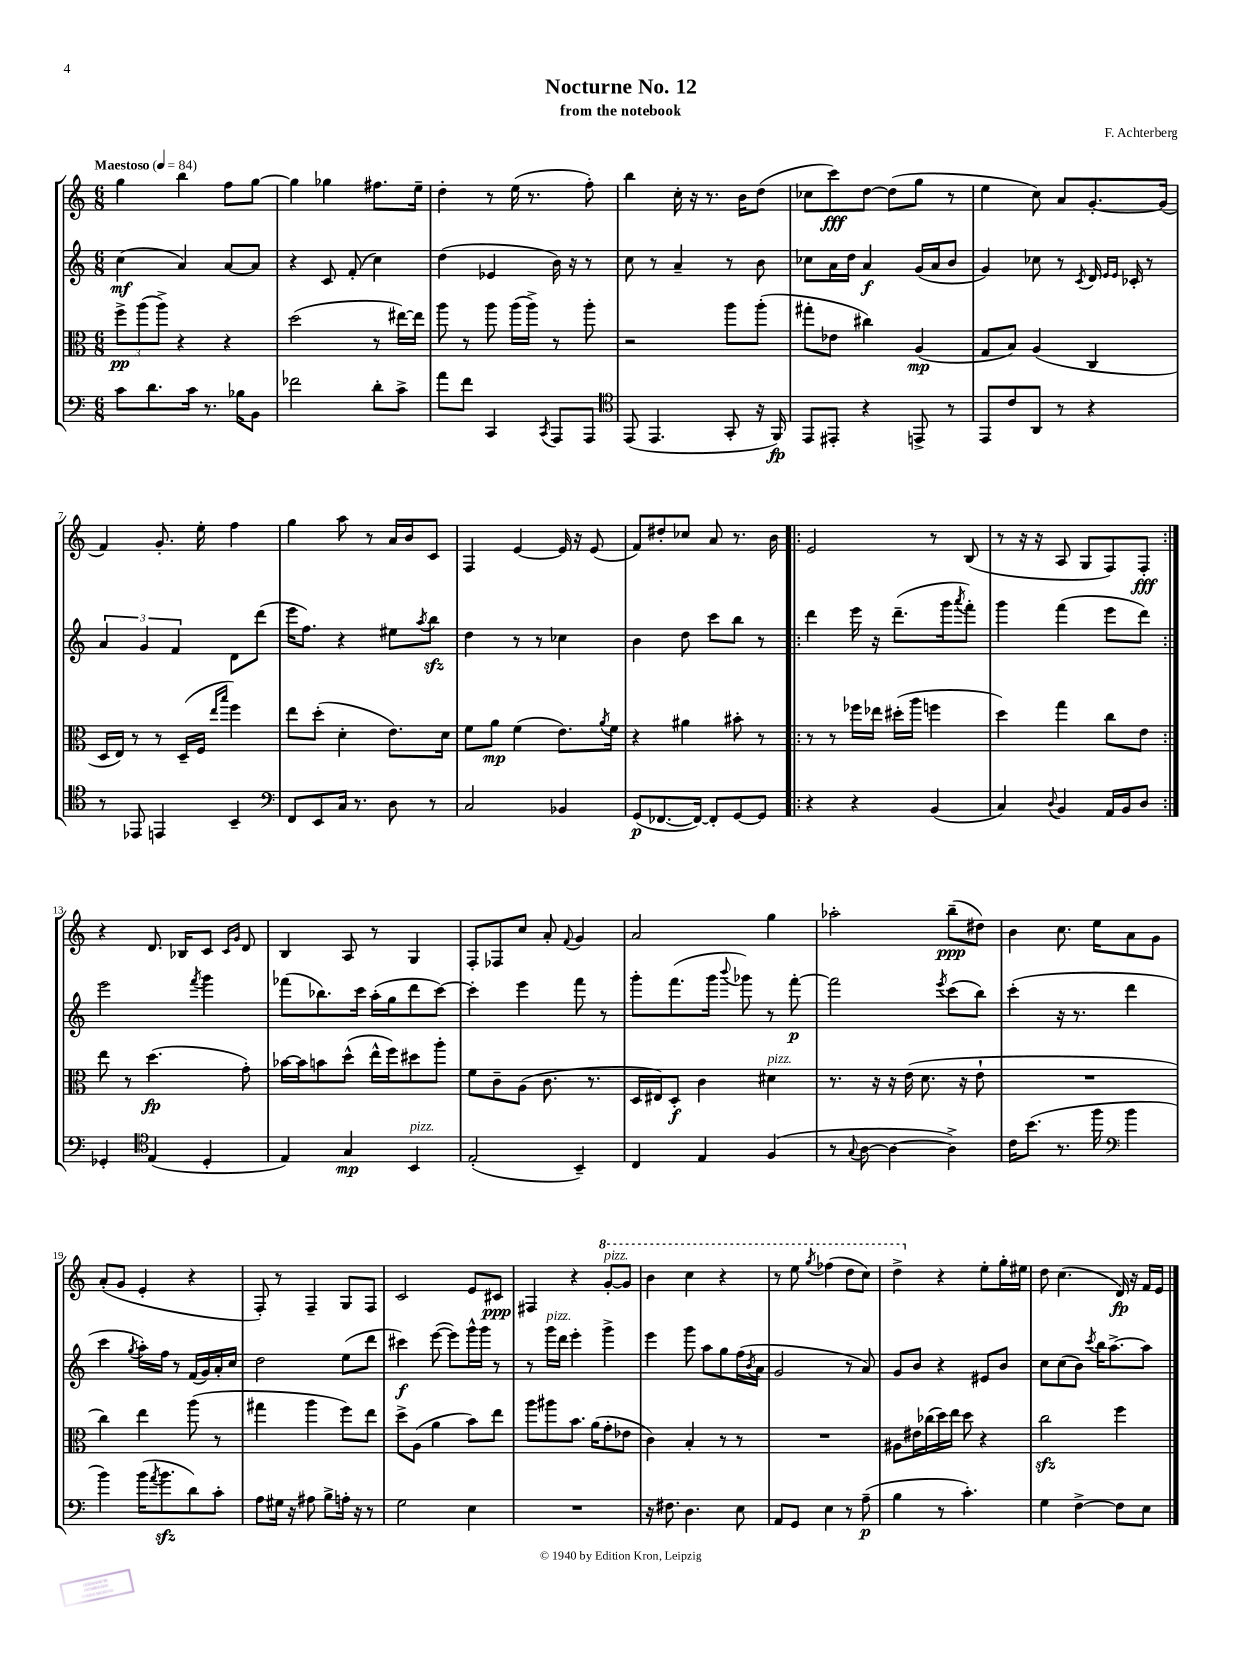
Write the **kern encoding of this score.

**kern	**kern	**kern	**kern
*staff4	*staff3	*staff2	*staff1
*clefF4	*clefC3	*clefG2	*clefG2
*k[]	*k[]	*k[]	*k[]
*M6/8	*M6/8	*M6/8	*M6/8
*MM84	*MM84	*MM84	*MM84
8c	12ff^	(4cc	4gg
.	(12aa	.	.
8.d	.	.	.
.	12aa^)	.	.
.	4r	4a)	4bb
16c	.	.	.
8.r	.	.	.
.	4r	[8a	8ff
16B-	.	.	.
8BB	.	8a]	[8gg
=	=	=	=
2f-	(2dd	4r	4gg]
.	.	8c	4gg-
.	.	(8f'	.
8d'	8r	4cc)	8.ff#
8c^	[16ee#)	.	.
.	16ee#]	.	16ee~
=	=	=	=
8a	8aa	(4dd	4dd'
8f	8r	.	.
4CC	8aa	4e-	8r
.	(16aa	.	(16ee
.	16aa^)	.	8.r
8qCC	.	.	.
8AAA	8r	16b)	.
.	.	16r	.
8AAA	8aa'	8r	8ff')
=	=	=	=
*clefC4	*	*	*
(8EE	2r	8cc	4bb
4.EE	.	8r	.
.	.	4a~	16cc'
.	.	.	16r
.	.	.	8.r
8GG'	8aa	8r	.
.	.	.	16b
16r	(8aa'	8b	(8dd
16FF)	.	.	.
=	=	=	=
8EE	8gg#'	8cc-	8cc-
8EE#'	8e-	16a	8ccc)
.	.	16dd	.
4r	4cc#)	4a	[8dd
.	.	.	(8dd]
8EE^	(4A	(16g	8gg
.	.	16a	.
8r	.	8b	8r
=	=	=	=
8EE	8G	4g)	4ee
8c	8B)	.	.
8AA	(4A	8cc-	8cc)
8r	.	8r	8a
.	.	8qc	.
4r	4C	16d	[8.g'
.	.	16qqe	.
.	.	16qqe	.
.	.	16c-'	.
.	.	8r	.
.	.	.	(16g]
=	=	=	=
8r	16D	6a	4f)
.	16E)	.	.
8EE-	8r	.	.
.	.	6g	.
4EE	8r	.	8.g'
.	.	6f	.
.	(16D~	.	.
.	16F	.	16ee'
.	16qqee	.	.
.	16qqbb	.	.
4BB~	4ff)	8d	4ff
.	.	(8ddd	.
=	=	=	=
*clefF4	*	*	*
8FF	8ee	16eee	4gg
.	.	8.ff)	.
8EE	(8dd'	.	.
16C	4d'	4r	8aa
8.r	.	.	.
.	.	.	8r
8D	8.e)	8ee#	16a
.	.	.	16b
.	.	8qaa	.
8r	.	8bb	8c
.	16d	.	.
=	=	=	=
2C	8f	4dd	4F
.	8a	.	.
.	(4f	8r	[4e
.	.	8r	.
4BB-	8.e)	4cc-	16e]
.	.	.	16r
.	.	.	(8e
.	8qa	.	.
.	16f	.	.
=	=	=	=
(8GG	4r	4b	8f)
[8.FF-	.	.	8dd#'
.	4a#	8dd	8cc-
16FF-_)	.	.	.
8FF-']	.	8ccc	8a
[8GG	8b#'	8bb	8.r
8GG]	8r	8r	.
.	.	.	16b
=!|:	=!|:	=!|:	=!|:
4r	8r	4ddd	2e
.	8r	.	.
4r	16ff-	16eee	.
.	16ee-	16r	.
.	(16dd#'	(8.ddd~	.
.	16aa	.	.
(4BB	4ff	.	8r
.	.	16ggg	.
.	.	8qaaa	.
.	.	8fff')	(8B
=	=	=	=
4C)	4dd)	4ggg	8r
.	.	.	16r
.	.	.	16r
8qqD	.	.	.
4BB	4gg	(4fff	8A
.	.	.	8G
16AA	8cc	8eee	8F)
16BB	.	.	.
8D	8e	8ddd)	8F'
=:|!	=:|!	=:|!	=:|!
4GG-'	8ee	2eee	4r
.	8r	.	.
*clefC4	*	*	*
(4E	(4.dd	.	8.d
.	.	.	16B-
.	.	8qfff	.
4D'	.	4ggg	8c
.	.	.	16qqc
.	.	.	16qqg
.	8g')	.	8d
=	=	=	=
4E)	[16b-	(8fff-	4B
.	16b-]	.	.
.	8b	8.bb-)	.
4G	(8dd^^	.	8A
.	.	16ccc	.
.	16ee^^	(16aa'	8r
.	16ff)	16gg	.
4BB	8dd#	8ddd	4G
.	8aa'	[8ccc)	.
=	=	=	=
(2E'	8f	4ccc']	8F'
.	8c~	.	8F-
.	(8A	4eee	8cc
.	8.c	.	8a'
.	.	.	8qqf
4BB~)	.	8fff	4g
.	8.r	.	.
.	.	8r	.
=	=	=	=
4C	16D	8ggg'	2a
.	16E#)	.	.
.	8D'	(8.fff	.
4E	4c	.	.
.	.	16ggg	.
.	.	8qqbbb	.
.	.	8ggg-)	.
(4F	4d#	8r	4gg
.	.	[8fff'	.
=	=	=	=
8r	8.r	2fff]	2aa-'
8qqG	.	.	.
[8A	.	.	.
.	16r	.	.
4A_	16r	.	.
.	(16e	.	.
.	8.d	.	.
.	.	8qeee	.
4A^])	.	(8ccc	(8bb~
.	16r	.	.
.	8e`	8bb)	8dd#)
=	=	=	=
16c	2.r	(4ccc'	4b
(8.b	.	.	.
8.r	.	16r	8.cc
.	.	8.r	.
16ff	.	.	16ee
*clefF4	*	*	*
4b	.	4ddd	8a
.	.	.	8g
=	=	=	=
4b)	4cc)	4ccc	(8a'
.	.	.	8g
.	.	8qgg	.
(16b	4ee	16aa')	4e'
8qa	.	.	.
8.b	.	16ff	.
.	.	8r	.
8d)	(8aa	(16f	4r
.	.	16g)	.
8c'	8r	16a'	.
.	.	16cc	.
=	=	=	=
8A	4gg#	2dd	8F')
16G#	.	.	8r
16r	.	.	.
8A#	4aa	.	4F~
8B^	.	.	.
16A'	8ff)	(8ee	8G
16r	.	.	.
8r	8ee	8ddd	8F
=	=	=	=
2G	8dd^	4ccc#)	2c
.	(8A	.	.
.	4a	([8eee	.
.	.	8eee])	.
4E	8b)	16ggg^^	8e
.	.	16ggg	.
.	8ee	8r	8c#
=	=	=	=
2.r	8aa	8r	4F#
.	8aa#	16ggg	.
.	.	16ddd	.
.	8.b	4eee'	4r
.	(16a	.	.
.	8g'	4ggg^	[8gg'
.	8e-	.	8gg]
=	=	=	=
16r	4c)	4eee	4bb
8.F#	.	.	.
4.D	4B'	8ggg	4ccc
.	.	8aa	.
.	8r	8gg	4r
8E	8r	(16ff	.
.	.	8qb	.
.	.	16a	.
=	=	=	=
8AA	2.r	2g	8r
8GG	.	.	8eee
.	.	.	8qggg
4E	.	.	(4fff-
8r	.	8r	8ddd
(8A~	.	8a)	8ccc)
=	=	=	=
4B	8A#	8g	4ddd^
.	16e#	8b	.
.	(16cc-	.	.
8r	16dd)	4r	4r
.	16ee	.	.
4.c')	8dd	.	.
.	4r	8e#	8ee'
.	.	8b	16gg'
.	.	.	16ee#
=	=	=	=
4G	2cc	8cc	8dd
.	.	(8cc	(4.cc
[4F^	.	8b)	.
.	.	8qccc	.
.	.	16bb	.
.	.	[8.aa^	.
8F]	4ff	.	16d)
.	.	.	16r
8E	.	8aa]	16f
.	.	.	16e
==	==	==	==
*-	*-	*-	*-
